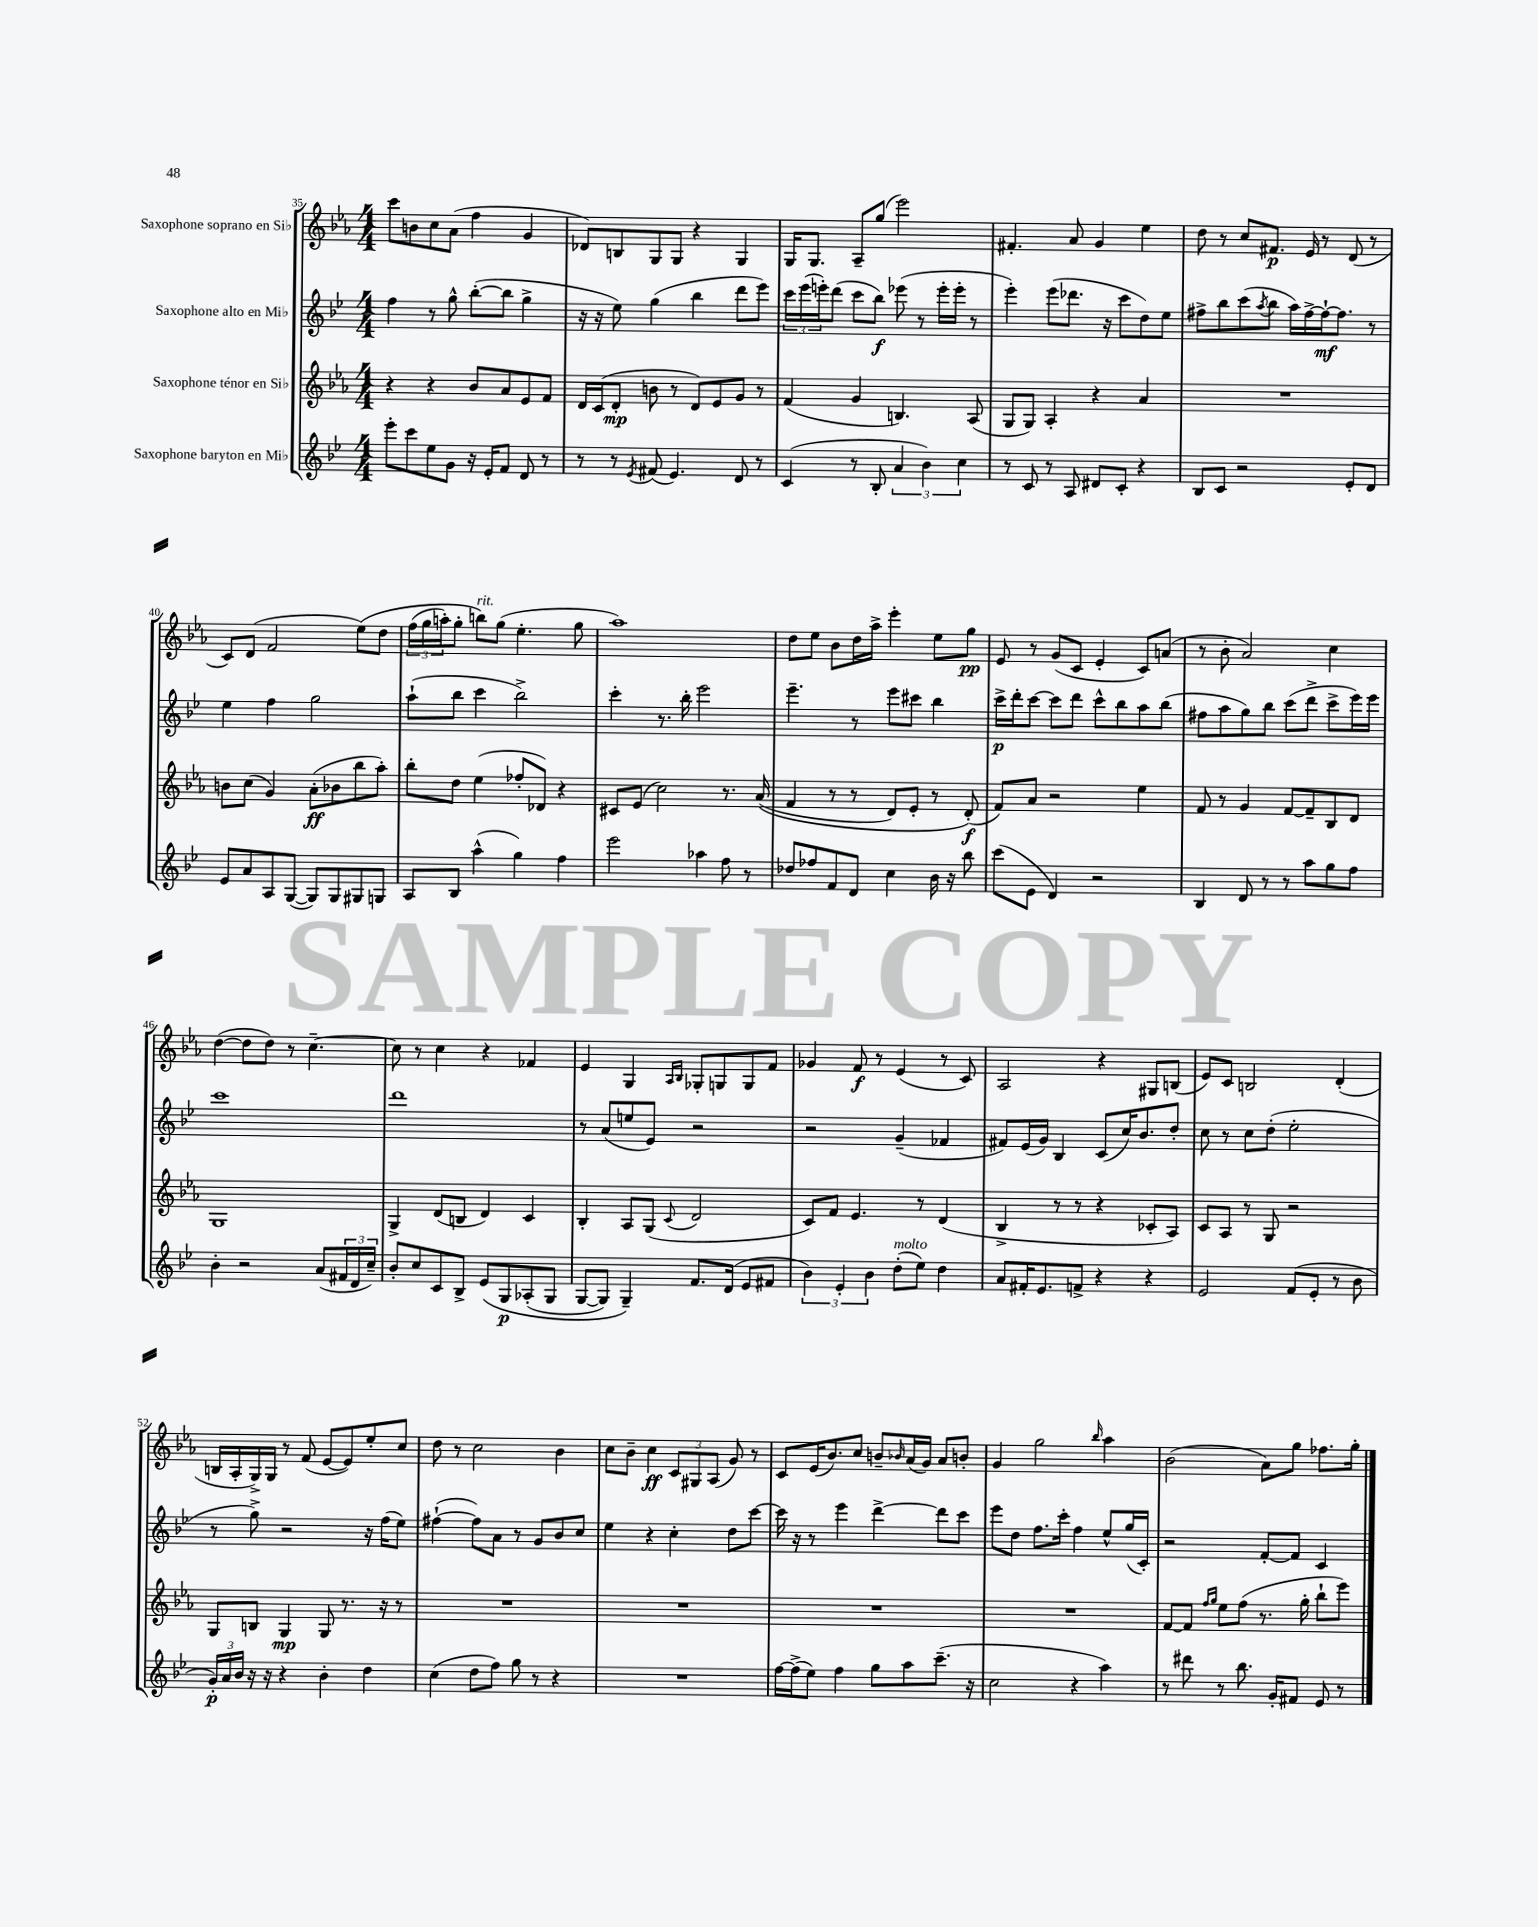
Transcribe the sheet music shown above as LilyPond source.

<<
\new StaffGroup <<
\new Staff = "s0" \with { instrumentName = "Saxophone soprano en Sib" } {
    \clef treble \key ees \major \numericTimeSignature \time 4/4
    c'''8 b'8 c''8 aes'8( f''4 g'4 |
    des'8) b8 g8 g8 r4 g4 |
    g16 g8. aes8-- g''8( ees'''2) |
    fis'4.-. aes'8 g'4 ees''4 |
    d''8 r8 c''8 fis'8.\p ees'16 r8 d'8( r8 |
    c'8) d'8( f'2 ees''8)\( d''8 |
    \tuplet 3/2 { f''16( g''16 a''16-.) } g''8-. b''8^\markup { \italic "rit." }\) g''8( ees''4.-. g''8 |
    aes''1) |
    d''8 ees''8 bes'8 d''16 aes''16-> ees'''4-. ees''8 g''8\pp |
    ees'8 r8 g'8( c'8 ees'4-. c'8) a'8( |
    r8 bes'8-. aes'2) c''4 |
    d''4~( d''8 d''8) r8 c''4.~-- |
    c''8 r8 c''4 r4 fes'4 |
    ees'4 g4 \grace { aes16 bes16 } ges8-. g8 g8 f'8 |
    ges'4 f'8\f r8 ees'4( r8 c'8) |
    aes2 r4 gis8 b8( |
    ees'8) c'8 b2 d'4-.( |
    b16 aes16-. g16->) g16 r8 f'8( ees'8~ ees'8) ees''8-. c''8 |
    d''8 r8 c''2 bes'4 |
    c''8 bes'8-- c''4\ff \tuplet 3/2 { c'8 gis8 aes8( } g'8) r8 |
    c'8 ees'16( bes'8.) c''8 b'8-- \grace { bes'16 } aes'16( g'16) aes'8 b'8-. |
    g'4 g''2 \grace { bes''16 } aes''4 |
    bes'2( aes'8) g''8 fes''8. g''16-. \bar "|." |
}
\new Staff = "s1" \with { instrumentName = "Saxophone alto en Mib" } {
    \clef treble \key bes \major \numericTimeSignature \time 4/4
    f''4 r8 g''8-^ bes''8~-.( bes''8 g''4-> |
    r16 r16 ees''8) g''4( bes''4 d'''8 ees'''8) |
    \tuplet 3/2 { c'''16 ees'''16( e'''16-.) } d'''8( c'''8 bes''8\f) ees'''8( r8 ees'''16-. ees'''16-. r8 |
    ees'''4-.) ees'''8( des'''8. r16 c'''8 d''8) ees''8 |
    fis''8-> bes''8 c'''8( \acciaccatura { a''8 } bes''8 a''16) fis''16~-> fis''16~-!\mf fis''8. r8 |
    ees''4 f''4 g''2 |
    a''8-!( bes''8 c'''4 bes''2->) |
    c'''4-. r8. bes''16-. ees'''2 |
    ees'''4.-- r8 ees'''8 cis'''8 bes''4 |
    c'''16->\p d'''16-. c'''8~ c'''8 d'''8 c'''8-^ bes''8 a''8 bes''8( |
    fis''8 a''8 g''8) bes''8 c'''8( d'''8-> c'''8-> ees'''16) ees'''16 |
    c'''1 |
    d'''1 |
    r8 a'8( e''8 ees'8) r2 |
    r2 g'4--( fes'4 |
    fis'8) ees'16( g'16) bes4 c'8( c''16) bes'8. d''8-. |
    c''8 r8 c''8 d''8-.( ees''2-. |
    r8 g''8->) r2 r16 f''16( ees''8) |
    fis''4~-!( fis''8) a'8 r8 g'8 bes'8 c''8 |
    ees''4 r4 c''4-. d''8 c'''8~ |
    c'''16 r16 r8 ees'''4 d'''4~-> d'''8 c'''8 |
    ees'''8 d''8 f''8. c'''16-. f''4 ees''8-^ g''16( c'16-.) |
    r2 f'8~-. f'8 c'4 \bar "|." |
}
\new Staff = "s2" \with { instrumentName = "Saxophone ténor en Sib" } {
    \clef treble \key ees \major \numericTimeSignature \time 4/4
    r4 r4 bes'8 aes'8 ees'8 f'8 |
    d'16 c'16( d'8-.\mp b'8 r8 d'8) ees'8 g'8 r8 |
    f'4( g'4 b4.) aes8( |
    g8 g8) aes4-. r4 aes'4 |
    R1 |
    b'8 c''8( g'4) aes'8-.\ff( bes'8 bes''8 aes''8-.) |
    bes''8-. d''8 ees''4( fes''8-. des'8) r4 |
    cis'8 ees'8( c''2) r8. aes'16(\( |
    f'4 r8 r8 d'8) ees'8-. r8 d'8-.\f(\) |
    f'8) aes'8 r2 ees''4 |
    f'8 r8 g'4 f'8~ f'8-- bes8 d'8 |
    g1 |
    g4-> d'8( b8 d'4) c'4 |
    bes4-. aes8 g8( \appoggiatura { c'8 } d'2 |
    c'8) f'8 ees'4. r8 d'4( |
    bes4-> r8 r8 r4 ces'8-. aes8) |
    c'8 aes8 r8 g8 r2 |
    g8 b8 g4\mp g8 r8. r16 r8 |
    R1 |
    R1 |
    R1 |
    R1 |
    f'8~ f'8 \grace { f''16 g''16 } ees''8 f''8( r8. g''16-. bes''8-! ees'''8) \bar "|." |
}
\new Staff = "s3" \with { instrumentName = "Saxophone baryton en Mib" } {
    \clef treble \key bes \major \numericTimeSignature \time 4/4
    ees'''8-. c'''8 ees''8 g'8 r16 ees'16-. f'8 d'8 r8 |
    r8 r8 \acciaccatura { ees'8 } fis'8( ees'4.) d'8 r8 |
    c'4( r8 bes8-. \tuplet 3/2 { a'4 bes'4) c''4 } |
    r8 c'8 r8 a8 dis'8 c'8-. r4 |
    bes8 c'8 r2 ees'8-. d'8 |
    ees'8 a'8 a8 g8~( g8) g8 gis8 g8 |
    a8 bes8 a''4-^( g''4) f''4 |
    ees'''2 aes''4 f''8 r8 |
    des''8 fes''8 f'8 d'8 c''4 bes'16 r16 bes''8 |
    c'''8( ees'8 d'4) r2 |
    bes4 d'8 r8 r8 a''8 g''8 f''8 |
    bes'4-. r2 a'8( \tuplet 3/2 { fis'16 d'16 c''16--) } |
    bes'8-. c''8 c'8 bes8-> ees'8\( g8\p aes8-.( g8 |
    g8~ g8) g4--\) f'8. d'16( ees'8 fis'8 |
    \tuplet 3/2 { bes'4) ees'4-. bes'4 } d''8-.^\markup { \italic "molto" }( ees''8) d''4 |
    a'8 fis'16-. ees'8. f'8-> r4 r4 |
    ees'2 f'8( ees'8-. r8 bes'8 |
    \tuplet 3/2 { g'16-.\p) a'16 bes'16 } r16 r16 r4 bes'4-. d''4 |
    c''4( d''8 f''8) g''8 r8 r4 |
    R1 |
    f''16~ f''16->( ees''8) f''4 g''8 a''8 c'''8.--( r16 |
    c''2 r4 a''4) |
    r8 dis'''8 r8 bes''8. g'16-. fis'8 ees'8 r8 \bar "|." |
}
>>
>>
\layout { \context { \Score currentBarNumber = #35 } }
